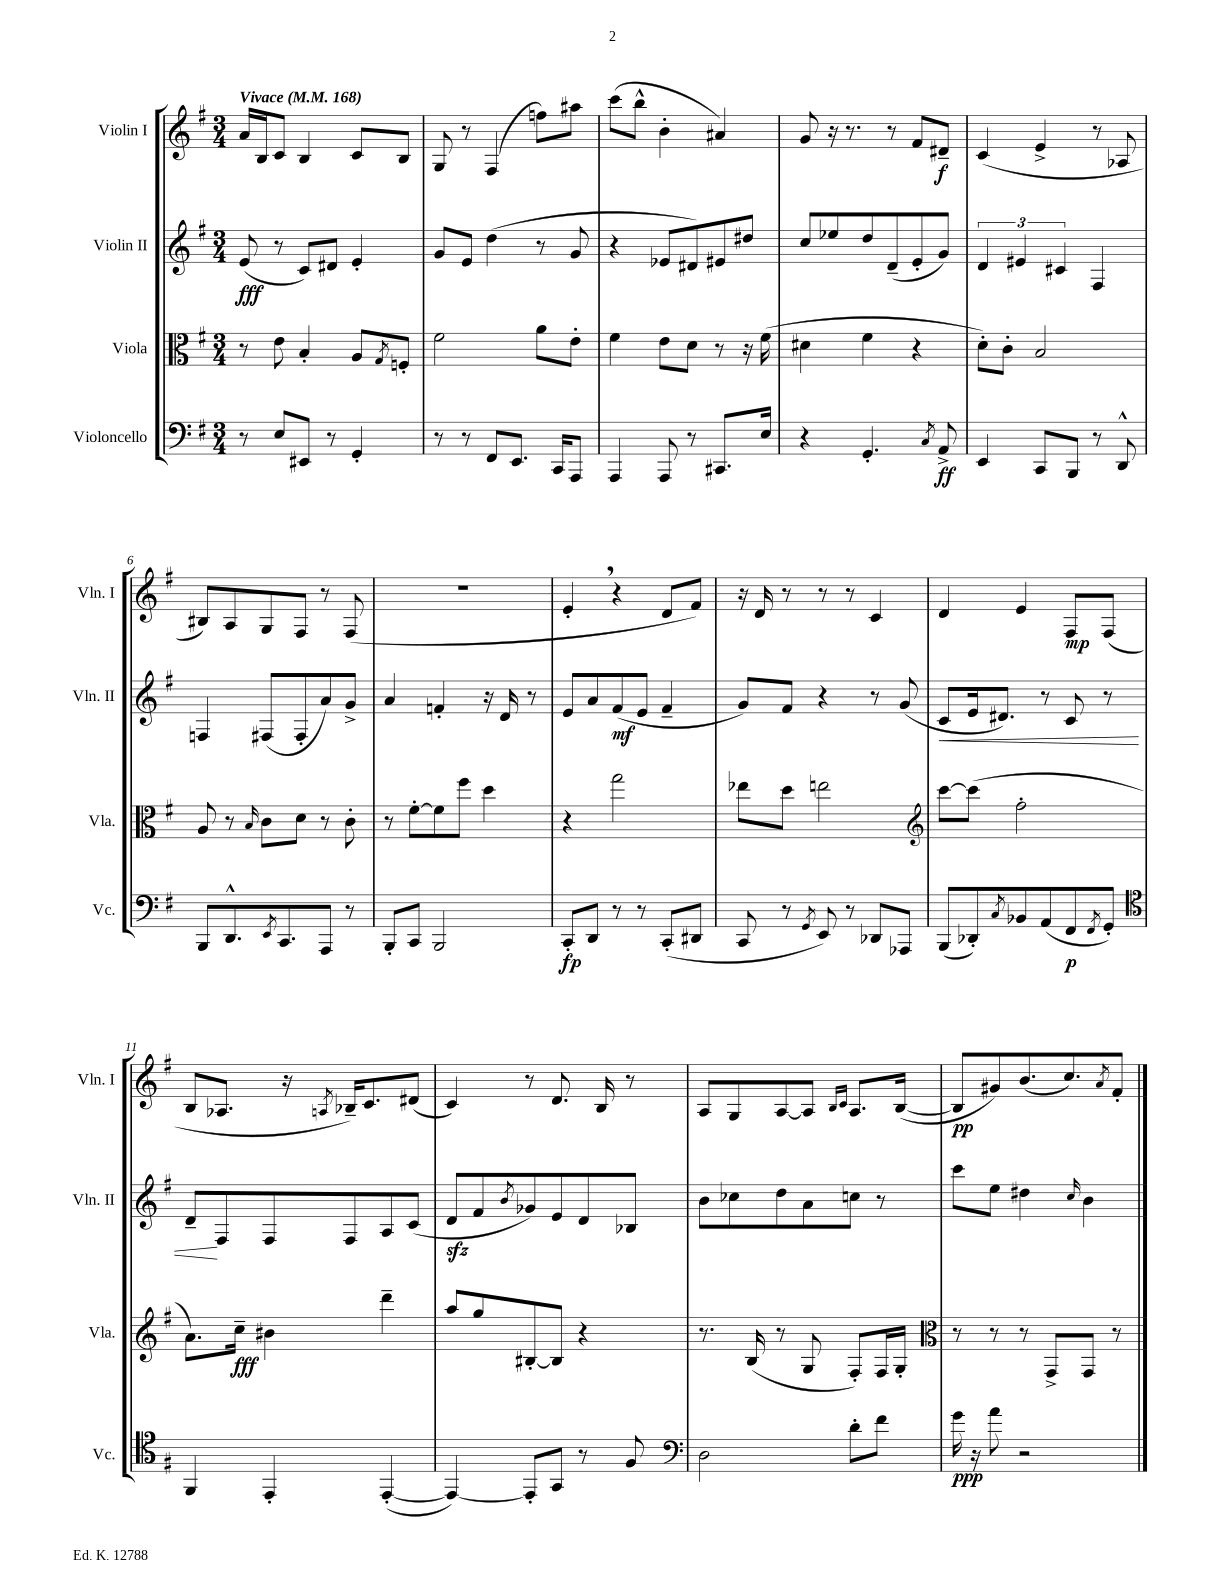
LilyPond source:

<<
\new StaffGroup <<
\new Staff = "s0" \with { instrumentName = "Violin I" shortInstrumentName = "Vln. I" } {
    \clef treble \key g \major \numericTimeSignature \time 3/4 \tempo "Vivace" 4 = 168
    a'16 b16 c'8 b4 c'8 b8 |
    g8 r8 fis4( f''8) ais''8 |
    c'''8( b''8-^ b'4-. ais'4) |
    g'8 r16 r8. r8 fis'8 dis'8--\f |
    c'4( e'4-> r8 aes8 |
    bis8) a8 g8 fis8 r8 fis8( |
    R2. |
    e'4-. \breathe r4 d'8 fis'8) |
    r16 d'16 r8 r8 r8 c'4 |
    d'4 e'4 fis8\mp fis8( |
    b8 aes8. r16 \acciaccatura { a8 } bes16--) c'8. dis'8( |
    c'4) r8 d'8. b16 r8 |
    a8 g8 a8~ a8 \grace { b16 c'16 } a8. b16~( |
    b8\pp gis'8) b'8.( c''8.) \acciaccatura { a'8 } fis'8-. \bar "|." |
}
\new Staff = "s1" \with { instrumentName = "Violin II" shortInstrumentName = "Vln. II" } {
    \clef treble \key g \major \numericTimeSignature \time 3/4
    e'8\fff( r8 c'8) dis'8 e'4-. |
    g'8 e'8 d''4( r8 g'8 |
    r4 ees'8 dis'8) eis'8 dis''8 |
    c''8 ees''8 d''8 d'8--( e'8-. g'8) |
    \tuplet 3/2 { d'4 eis'4 cis'4 } fis4 |
    f4 fis8( fis8-. a'8) g'8-> |
    a'4 f'4-. r16 d'16 r8 |
    e'8 a'8 fis'8\mf( e'8 fis'4-- |
    g'8) fis'8 r4 r8 g'8( |
    c'8\< e'16 dis'8.) r8 c'8 r8 |
    d'8--\! fis8 fis8 fis8 a8 c'8( |
    d'8\sfz fis'8 \acciaccatura { b'8 } ges'8) e'8 d'8 bes8 |
    b'8 ces''8 d''8 a'8 c''8 r8 |
    c'''8 e''8 dis''4 \grace { c''16 } b'4 \bar "|." |
}
\new Staff = "s2" \with { instrumentName = "Viola" shortInstrumentName = "Vla." } {
    \clef alto \key g \major \numericTimeSignature \time 3/4
    r8 e'8 b4-. a8 \acciaccatura { g8 } f8-. |
    fis'2 a'8 e'8-. |
    fis'4 e'8 d'8 r8 r16 fis'16( |
    dis'4 fis'4 r4 |
    d'8-.) c'8-. b2 |
    a8 r8 \grace { b16 } c'8 d'8 r8 c'8-. |
    r8 fis'8~-. fis'8 fis''8 d''4 |
    r4 g''2 |
    ees''8 d''8 e''2 |
    \clef treble c'''8~ c'''8( fis''2-. |
    a'8.) c''16--\fff bis'4 d'''4-- |
    a''8 g''8 bis8~-. bis8 r4 |
    r8. b16( r8 g8 fis8-.) fis16 g16-. |
    \clef alto r8 r8 r8 g,8-> g,8 r8 \bar "|." |
}
\new Staff = "s3" \with { instrumentName = "Violoncello" shortInstrumentName = "Vc." } {
    \clef bass \key g \major \numericTimeSignature \time 3/4
    r8 e8 eis,8 r8 g,4-. |
    r8 r8 fis,8 e,8. c,16 a,,8 |
    a,,4 a,,8 r8 cis,8. e16 |
    r4 g,4.-. \acciaccatura { c8 } a,8->\ff |
    e,4 c,8 b,,8 r8 d,8-^ |
    b,,8 d,8.-^ \acciaccatura { e,8 } c,8. a,,8 r8 |
    b,,8-. c,8 b,,2 |
    c,8-.\fp d,8 r8 r8 c,8-.( dis,8 |
    c,8 r8 \acciaccatura { g,8 } e,8) r8 des,8 aes,,8 |
    b,,8( des,8-.) \acciaccatura { c8 } bes,8 a,8( fis,8\p \acciaccatura { fis,8 } g,8-.) |
    \clef tenor fis,4 e,4-. e,4~-.( |
    e,4~) e,8-. g,8 r8 fis8 |
    \clef bass d2 d'8-. fis'8 |
    g'16\ppp r16 a'8 r2 \bar "|." |
}
>>
>>
